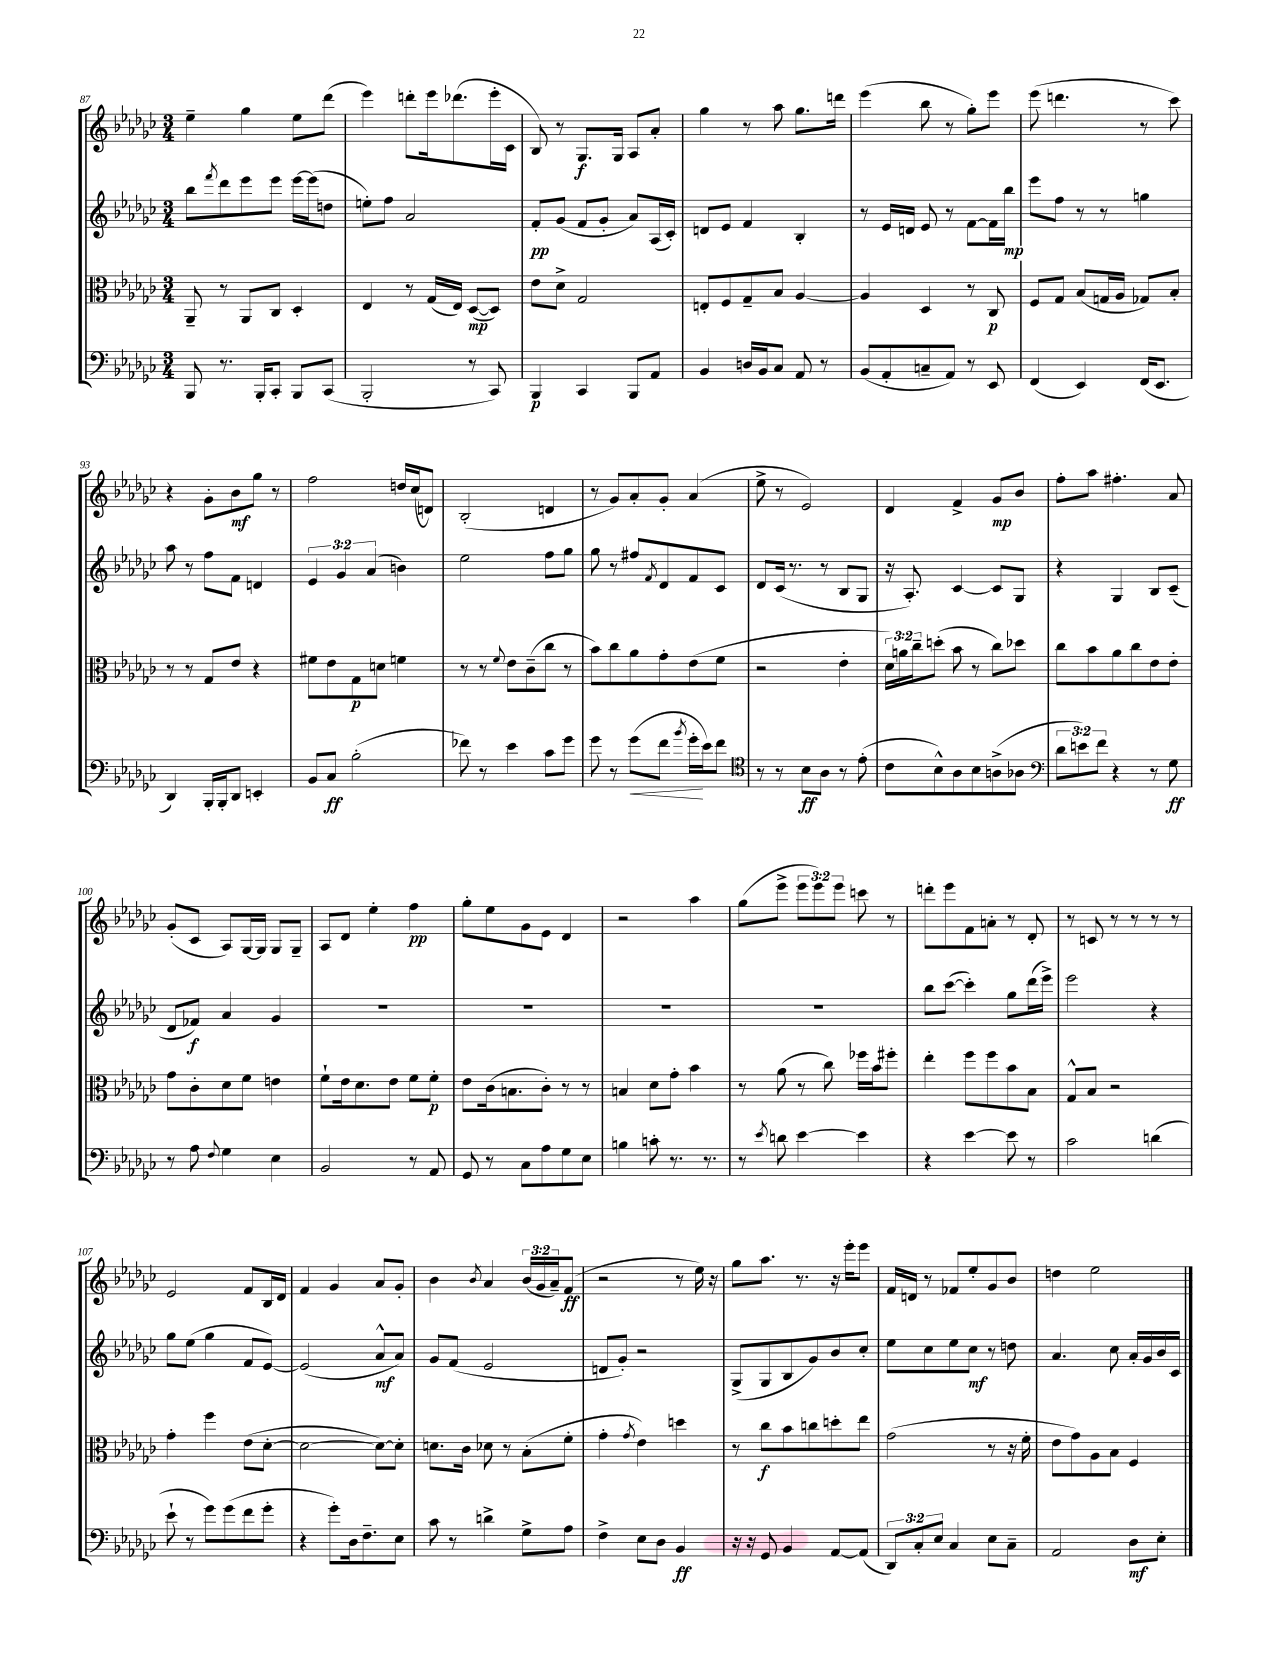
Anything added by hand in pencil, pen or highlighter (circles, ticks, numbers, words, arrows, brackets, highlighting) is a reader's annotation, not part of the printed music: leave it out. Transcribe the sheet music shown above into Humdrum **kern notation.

**kern	**kern	**kern	**kern
*staff4	*staff3	*staff2	*staff1
*clefF4	*clefC3	*clefG2	*clefG2
*k[b-e-a-d-g-c-]	*k[b-e-a-d-g-c-]	*k[b-e-a-d-g-c-]	*k[b-e-a-d-g-c-]
*M3/4	*M3/4	*M3/4	*M3/4
8BBB-	8AA-~	8bb-	4ee-~
.	.	8qfff	.
8.r	8r	8ddd-	.
.	8AA-	8eee-	4gg-
16BBB-'	.	.	.
8CC-'	8C-	8eee-	.
8BBB-	4D-'	[16eee-	8ee-
.	.	(16eee-]	.
(8CC-	.	8dd	(8ddd-
=	=	=	=
2BBB-'	4E-	8ee')	4eee-)
.	.	8ff	.
.	8r	2a-	8ddd'
.	(16G-	.	16eee-
.	16E-)	.	(8.ddd-
8r	([8D-	.	.
8CC-)	8D-])	.	16eee-'
.	.	.	16c-
=	=	=	=
4BBB-	8e-	8f'	8B-)
.	8d-^	(8g-	8r
4CC-	2G-	8f	8.G-
.	.	8g-'	.
.	.	.	16G-
8BBB-	.	8a-)	8A-
8AA-	.	(16A-	8a-'
.	.	16c-')	.
=	=	=	=
4BB-	8E'	8d	4gg-
.	8F	8e-	.
16D	8G-~	4f	8r
16BB-	.	.	.
8C-	8B-	.	8aa-
8AA-	[4A-	4B-'	8.gg-
8r	.	.	.
.	.	.	16ddd
=	=	=	=
(8BB-	4A-]	8r	(4eee-
8AA-'	.	16e-	.
.	.	16d	.
8C~	4D-	8e-	8bb-
8AA-)	.	8r	8r
8r	8r	[8f	8gg-')
8EE-	8C-	16f]	8eee-
.	.	16bb-	.
=	=	=	=
(4FF	8F	8eee-	(8eee-
.	8G-	8ff	4.ddd
4EE-)	(8B-	8r	.
.	16G	8r	.
.	16A-	.	.
(16FF	8G-)	4gg	8r
8.EE-	.	.	.
.	8B-'	.	8ccc-)
=	=	=	=
4DD-)	8r	8aa-	4r
.	8r	8r	.
16BBB-'	8G-	8ff	8g-'
16BBB-'	.	.	.
8DD-	8e-	8f	8b-
4EE'	4r	4d	8gg-
.	.	.	8r
=	=	=	=
8BB-	8f#	6e-	2ff
8C-	8e-	.	.
.	.	6g-	.
(2B-'	8G-	.	.
.	.	(6a-	.
.	8d	.	.
.	4f	4b)	16dd
.	.	.	(16cc-
.	.	.	8d)
=	=	=	=
8f-)	8r	2ee-	(2B-'
8r	8r	.	.
.	8qqf	.	.
4e-	8e-	.	.
.	(8c-~	.	.
8c-	8cc-	8ff	4d
8g-	8r	8gg-	.
=	=	=	=
8g-	8b-)	8gg-	8r
8r	8cc-	8r	8g-)
(8g-	8a-	8ff#	8a-'
.	.	8qf	.
8f	8g-'	8d-	8g-'
8qb-	.	.	.
16g-'	(8e-	8f	(4a-
16e-)	.	.	.
8f	8f	8c-	.
=	=	=	=
*clefC4	*	*	*
8r	2r	8d-	8ee-^
8r	.	(16c-	8r
.	.	8.r	.
8B-	.	.	2e-)
8A-	.	8r	.
8r	4e-'	8B-	.
(8e-'	.	8G-	.
=	=	=	=
8c-	24d-)	16r	4d-
.	24a	.	.
.	.	8.A-')	.
.	24cc-~	.	.
8B-^^)	(8dd'	.	.
8A-	8b-	[4c-	4f^
8B-	8r	.	.
(8A^	8cc-)	8c-]	8g-
8A-	8dd-	8G-	8b-
=	=	=	=
*clefF4	*	*	*
12d-	8cc-	4r	8ff'
12e)	.	.	.
.	8b-	.	8aa-
12f	.	.	.
4r	8a-	4G-	4.ff#'
.	8cc-	.	.
8r	8e-	8B-	.
8G-	8e-'	(8c-~	8a-
=	=	=	=
8r	8g-	8d-	(8g-'
8A-	8c-'	8f-)	8c-
8qqF	.	.	.
4G-	8d-	4a-	8A-)
.	8f	.	[16G-
.	.	.	16G-]
4E-	4e	4g-	8G-
.	.	.	8G-~
=	=	=	=
2BB-	8f`	2.r	8A-
.	16e-	.	8d-
.	8.d-	.	.
.	.	.	4ee-'
.	8e-	.	.
8r	8f	.	4ff
8AA-	8f'	.	.
=	=	=	=
8GG-	8e-	2.r	8gg-'
8r	(16c-	.	8ee-
.	8.B	.	.
8C-	.	.	8g-
8A-	8c-')	.	8e-
8G-	8r	.	4d-
8E-	8r	.	.
=	=	=	=
4B	4B	2.r	2r
8c'	8d-	.	.
8.r	8g-'	.	.
.	4b-	.	4aa-
8.r	.	.	.
=	=	=	=
8r	8r	2.r	(8gg-
8qe-	.	.	.
8d	(8a-	.	8eee-^
[4e-	8r	.	12eee-
.	.	.	12eee-)
.	8cc-)	.	.
.	.	.	12eee-
4e-]	16ff-	.	8ccc
.	16b-	.	.
.	8ff#'	.	8r
=	=	=	=
4r	4ee-'	8bb-	8ddd'
.	.	([8ccc-	8eee-
[4e-	8ff	4ccc-'])	8f
.	8ff	.	8a'
8e-]	8b-	8gg-	8r
8r	8B-	(16ddd-	8d-'
.	.	16eee-^)	.
=	=	=	=
2c-	8G-^^	2eee-	8r
.	8B-	.	8c
.	2r	.	8r
.	.	.	8r
(4d	.	4r	8r
.	.	.	8r
=	=	=	=
8e-`	4g-'	8gg-	2e-
8r	.	(8ee-	.
8g-)	4ff	4gg-	.
(8g-	.	.	.
8f	(8e-	8f	8f
8g-'	[8d-'	[8e-)	16B-
.	.	.	16d-
=	=	=	=
4r	2d-_	(2e-]	4f
8g-')	.	.	4g-
16D-	.	.	.
8.F~	.	.	.
.	8d-_)	8a-^^	8a-
8E-	8d-']	8a-)	8g-'
=	=	=	=
8c-	8.d	8g-	4b-
8r	.	(8f	.
.	16c-	.	.
.	.	.	8qb-
4d^	8d-	2e-	4a-
.	8r	.	.
8G-^	(8B-'	.	(24b-
.	.	.	24g-
.	.	.	24a-~)
8A-	8f'	.	(8f
=	=	=	=
4F^	4g-'	8d	2r
.	.	8g-')	.
.	8qg-	.	.
8E-	4e-)	2r	.
8D-	.	.	.
4BB-	4dd	.	8r
.	.	.	16ee-)
.	.	.	16r
=	=	=	=
16r	8r	(8G-^	8gg-
16r	.	.	.
8GG-	8cc-	8G-	8.aa-
4BB-	8b-	8B-	.
.	.	.	8.r
.	8cc	8g-)	.
[8AA-	8dd'	8b-	16r
.	.	.	16eee-'
(8AA-]	8ee-	8cc-'	8eee-
=	=	=	=
12DD-)	(2g-	8ee-	16f
.	.	.	16d
12C-'	.	.	.
.	.	8cc-	8r
12E-	.	.	.
4C-	.	8ee-	8f-
.	.	8cc-	8ee-'
8E-	8r	8r	8g-
8C-~	16r	8dd	8b-
.	16f'	.	.
=	=	=	=
2AA-	8e-	4.a-	4dd
.	8g-)	.	.
.	8A-	.	2ee-
.	8B-	8cc-	.
8D-	4F	16a-'	.
.	.	16g-	.
8E-'	.	16b-	.
.	.	16c-	.
==	==	==	==
*-	*-	*-	*-
